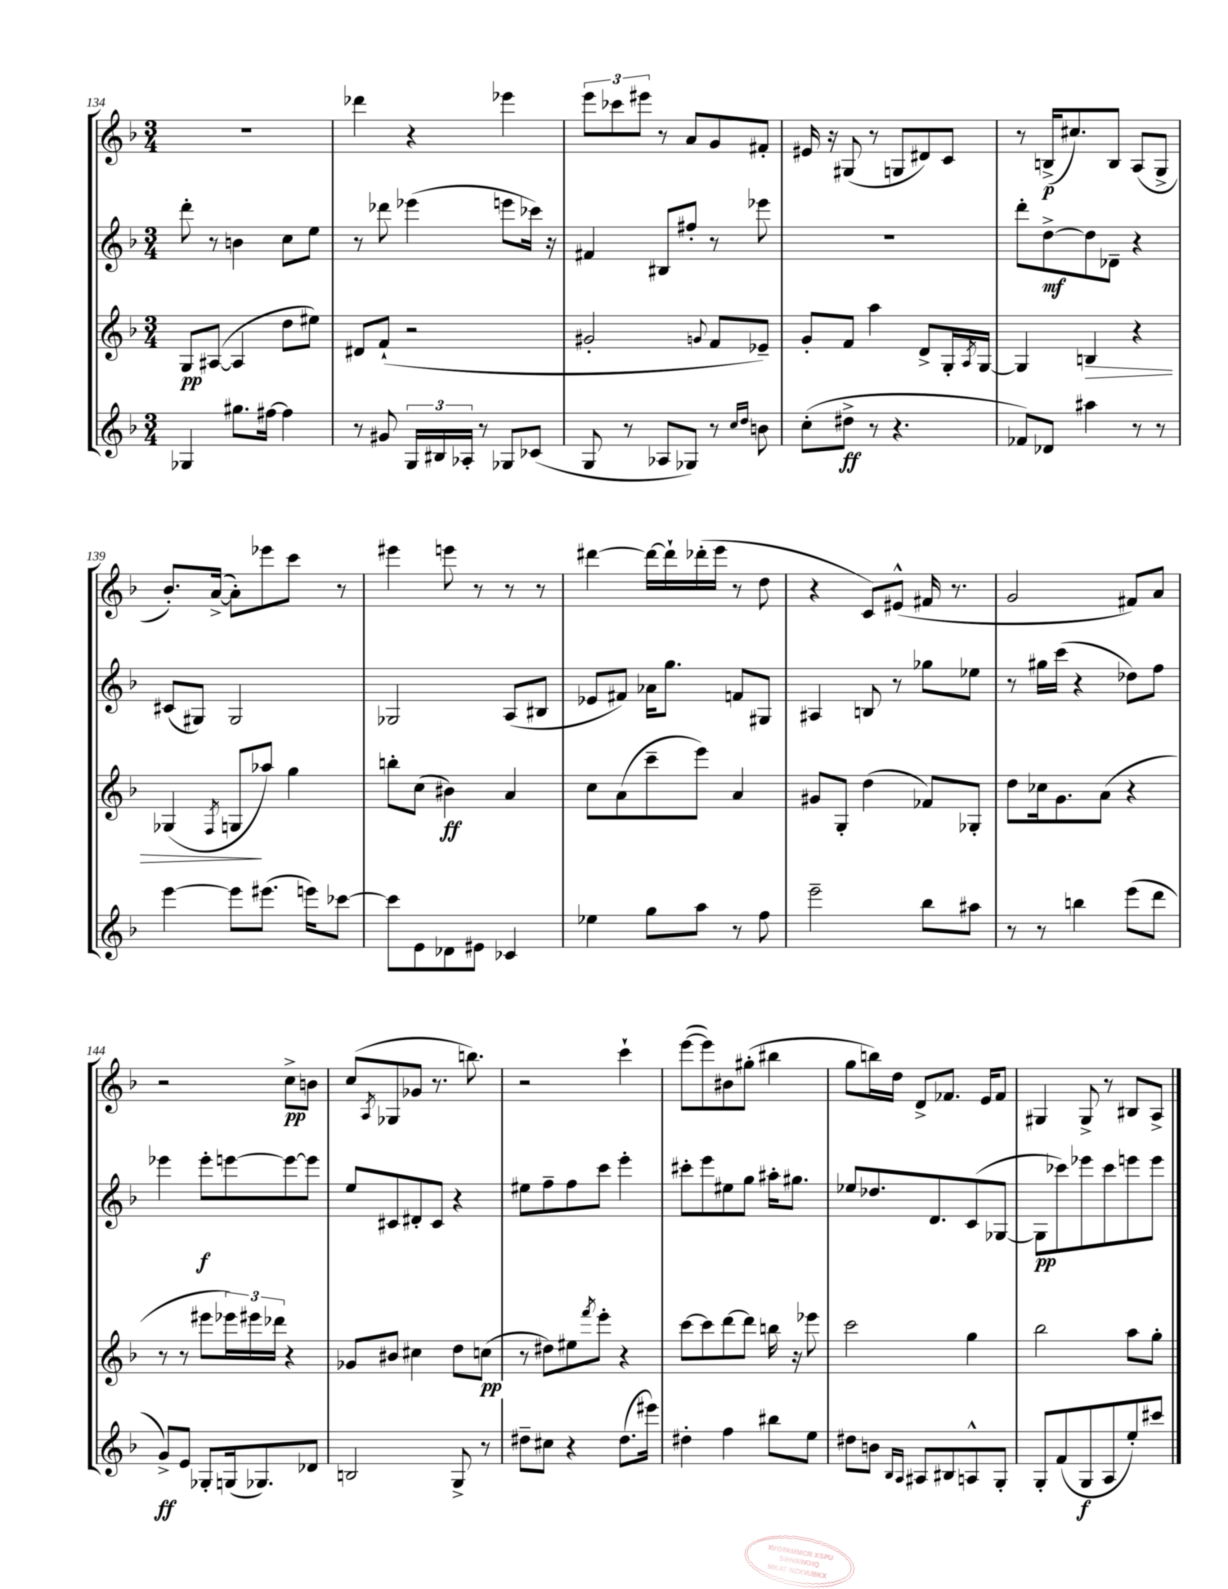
<<
\new StaffGroup <<
\new Staff = "s0" {
    \clef treble \key f \major \numericTimeSignature \time 3/4
    R2. |
    des'''4 r4 ees'''4 |
    \tuplet 3/2 { e'''8 ces'''8 eis'''8 } r8 a'8 g'8 fis'8-. |
    eis'16 r16 gis8( r8 g8 dis'8) c'8 |
    r8 b16->\p( cis''8.) b8 a8( g8-> |
    bes'8.-.) a'16~->( a'8-.) ees'''8 c'''8 r8 |
    eis'''4 e'''8 r8 r8 r8 |
    dis'''4~ dis'''16~ dis'''16-! des'''16-.( e'''16 r8 d''8 |
    r4 c'8) eis'8-^( fis'16 r8. |
    g'2 fis'8) a'8 |
    r2 c''8->\pp b'8 |
    c''8( \acciaccatura { a8 } ges8 ges'8 r8. b''8.) |
    r2 c'''4-! |
    e'''8~( e'''8) bis'8 gis''8-.( bis''4 |
    g''8 b''16) d''16 d'8-> fes'8. e'16 fes'8 |
    gis4 gis8-> r8 bis8 a8-> \bar "|." |
}
\new Staff = "s1" {
    \clef treble \key f \major \numericTimeSignature \time 3/4
    d'''8-. r8 b'4 c''8 e''8 |
    r8 des'''8 ees'''4( e'''8 ces'''16) r16 |
    fis'4 bis8 fis''8-. r8 ees'''8 |
    R2. |
    d'''8-. d''8~->\mf d''8 des'8-- r4 |
    cis'8( gis8) gis2 |
    ges2 a8( bis8 |
    ees'8 fis'8) aes'16 g''8. f'8 gis8 |
    ais4 b8 r8 ges''8 ees''8 |
    r8 gis''16 c'''16( r4 des''8) f''8 |
    ees'''4 ees'''8-.\f e'''8~ e'''8~ e'''8 |
    e''8 cis'8 dis'8-. cis'8 r4 |
    eis''8 f''8-- f''8 c'''8 e'''4-. |
    cis'''8-. e'''8 eis''8 g''8 ais''16-. gis''8. |
    ees''8 des''8. d'8. c'8( ges8~ |
    ges8\pp ces'''8) ees'''8 ces'''8 e'''8 e'''8 \bar "|." |
}
\new Staff = "s2" {
    \clef treble \key f \major \numericTimeSignature \time 3/4
    g8\pp ais8~( ais4 d''8 eis''8) |
    dis'8 f'8-!( r2 |
    gis'2-. \appoggiatura { g'8 } f'8 ees'8--) |
    g'8-. f'8 a''4 d'8-> g16-. \acciaccatura { a8 } g16~ |
    g4 b4\> r4 |
    ges4( \acciaccatura { f8 } g8\! aes''8) g''4 |
    b''8-. c''8( bis'4\ff) a'4 |
    c''8 a'8( c'''8-- e'''8) a'4 |
    gis'8 g8-. d''4( fes'8) ges8-. |
    d''8 ces''16 g'8. a'8( r4 |
    r8 r8 eis'''8 \tuplet 3/2 { ees'''16) eis'''16 des'''16 } r4 |
    ges'8 bis'8 cis''4 d''8 c''8\pp( |
    r8 dis''8) eis''8 \acciaccatura { f'''8 } e'''8-. r4 |
    c'''8~ c'''8 d'''8~ d'''8 b''16 r16 ees'''8 |
    c'''2 g''4 |
    bes''2 a''8 g''8-. \bar "|." |
}
\new Staff = "s3" {
    \clef treble \key f \major \numericTimeSignature \time 3/4
    ges4 gis''8. fis''16~ fis''4 |
    r8 gis'8 \tuplet 3/2 { g16 bis16 aes16-. } r8 ges8 ces'8( |
    g8 r8 aes8 ges8) r8 \grace { c''16 d''16 } b'8 |
    c''8-.( dis''8->\ff r8 r4. |
    fes'8) des'8 ais''4 r8 r8 |
    e'''4~ e'''8 eis'''8.( e'''16) ces'''8~ |
    ces'''8 e'8 des'8 eis'8 ces'4 |
    ees''4 g''8 a''8 r8 f''8 |
    e'''2-- bes''8 ais''8 |
    r8 r8 b''4 e'''8( d'''8 |
    g'8->\ff) e'8 ges8-. g16( ges8.) des'8 |
    b2 g8-> r8 |
    dis''8-- cis''8 r4 dis''8.( eis'''16) |
    dis''4-. f''4 bis''8 e''8 |
    dis''8 b'8 \grace { bes16 a16 } ais8 bis8 a8-^ g8-. |
    g8-. f'8( g8\f a8 e''8-.) cis'''8 \bar "|." |
}
>>
>>
\layout { \context { \Score currentBarNumber = #134 } }
